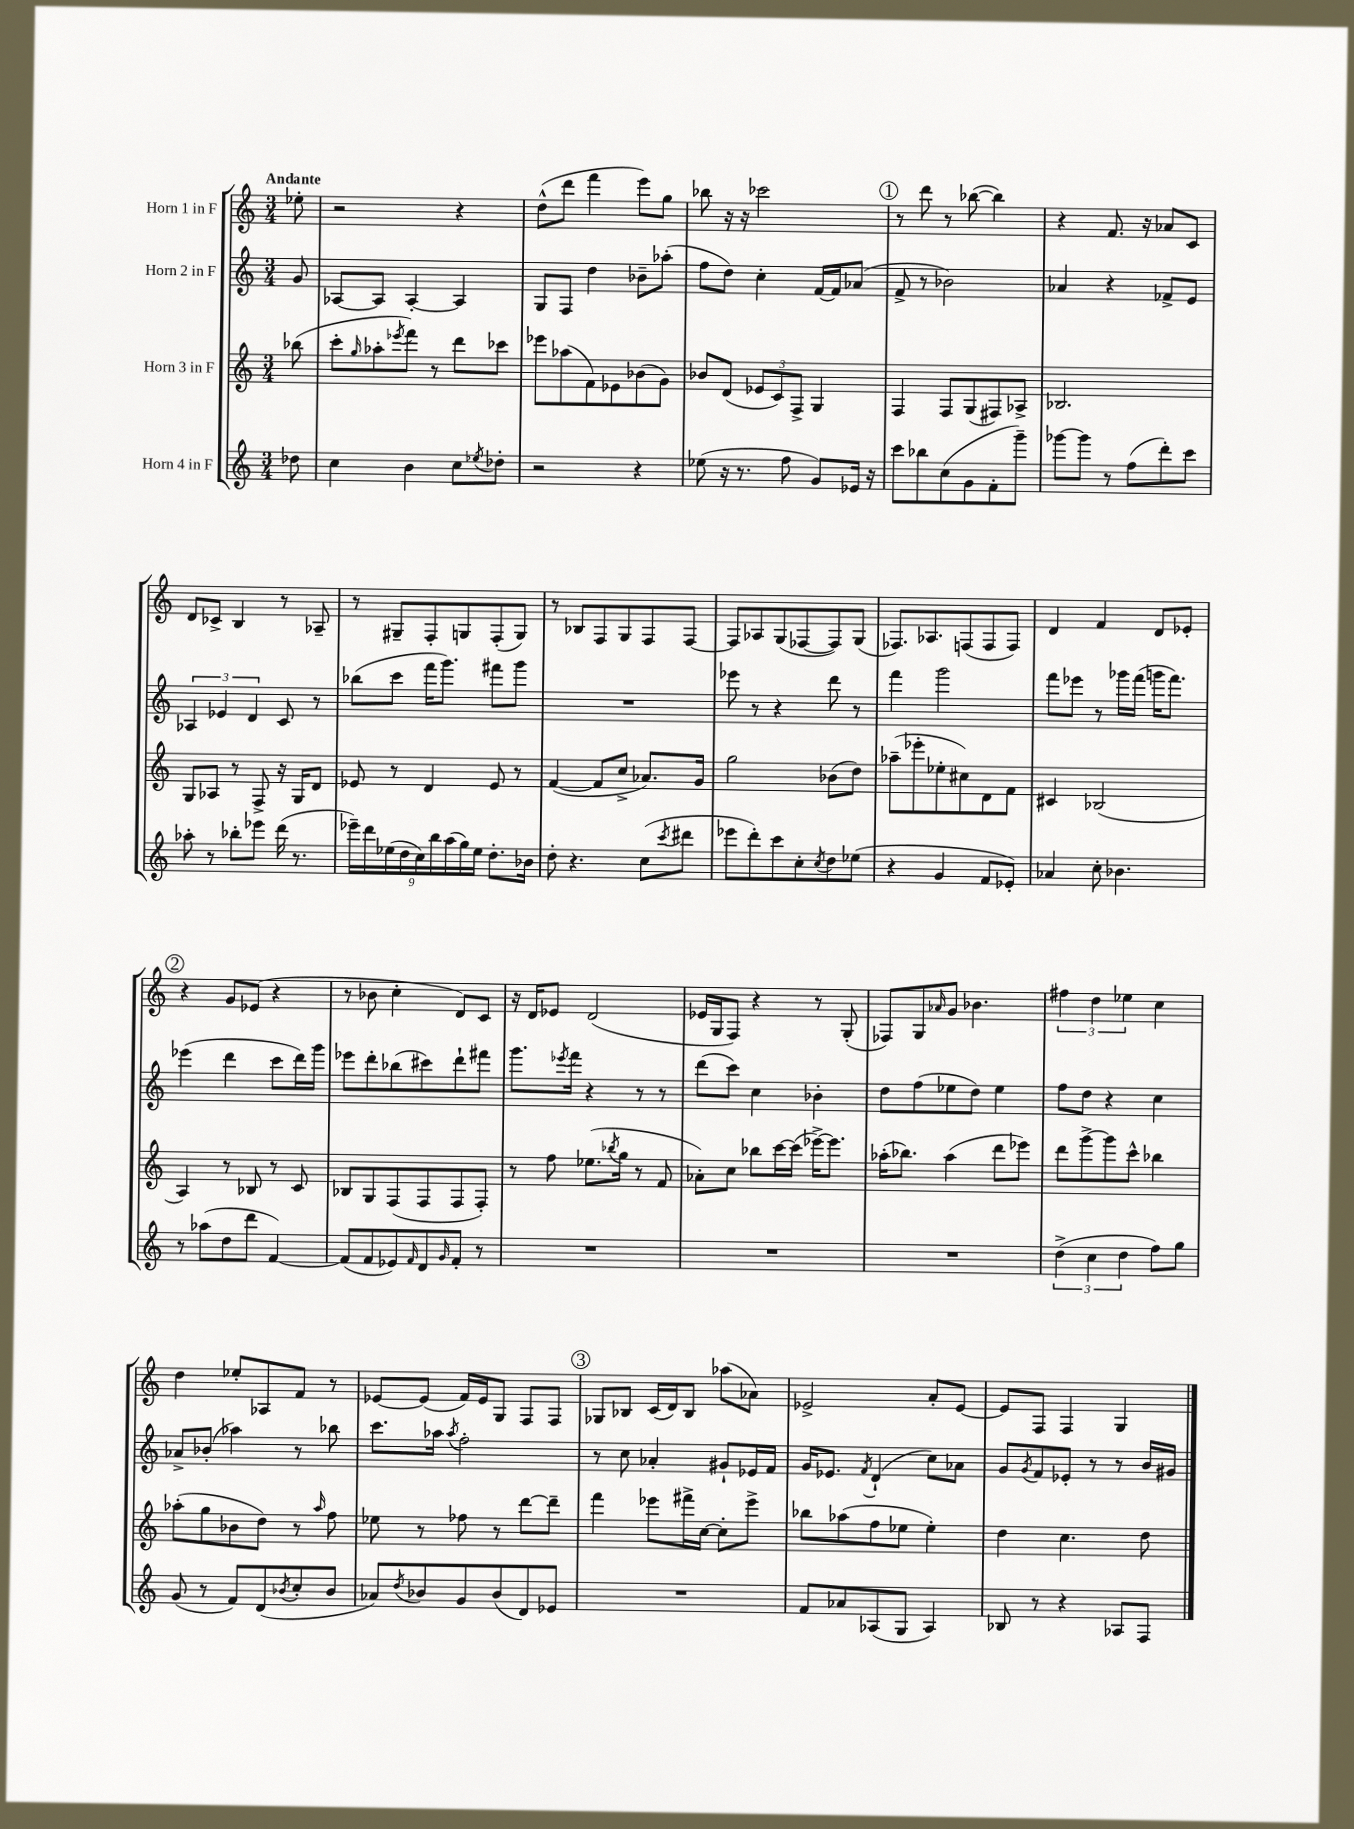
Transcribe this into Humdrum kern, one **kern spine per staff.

**kern	**kern	**kern	**kern
*part4	*part3	*part2	*part1
*staff4	*staff3	*staff2	*staff1
*I"Horn 4 in F	*I"Horn 3 in F	*I"Horn 2 in F	*I"Horn 1 in F
*clefG2	*clefG2	*clefG2	*clefG2
*k[]	*k[]	*k[]	*k[]
*M3/4	*M3/4	*M3/4	*M3/4
=	=	=	=
!	!	!	!LO:TX:a:B:t=Andante
8dd-X\	(8bb-X\	8g/	8ee-X'\
=1	=1	=1	=1
4cc\	8ccc'\L	[8A-X/L	2r
.	16qqgg/	.	.
.	8aa-X'\	8A-/J]	.
.	8qeee-X/	.	.
4b\	8fff\J)	[4A-'/	.
.	8r	.	.
8cc\L	8ddd\L	4A-/]	4r
8qee-X/	.	.	.
8dd-X'\J	8ccc-X\J	.	.
=2	=2	=2	=2
2r	8eee-X\L	8G/L	(8dd^^\L
.	(8aa-X\	8F/J	8ddd\J
.	8f\)	4dd\	4fff\
.	8e-X\	.	.
4r	(8b-X\	8b-X~\L	8eee\L)
.	8g\J)	(8aa-X'\J	8gg\J
=3	=3	=3	=3
(8ee-X\	8b-X/L	8ff\L	8bb-X\
16r	(8d/J	8dd\J)	16r
8.r	.	.	16r
.	12e-X/L	4cc'\	2ccc-X\
.	12c/)	.	.
8ff\	.	.	.
.	12F^/J	.	.
8g/L)	4G/	[16f/LL	.
.	.	16f/J]	.
16e-X/Jk	.	(8a-X/J	.
16r	.	.	.
!!LO:REH:place=s1:t=1
=4	=4	=4	=4
8ccc\L	4F/	8f^/	8r
8bb-X\	.	8r	8ddd\
(8cc\	8F/L	2b-X\)	8r
8g\	(8G/	.	([8bb-X\
8f'\	8F#X/)	.	4bb-\])
8ggg~\J)	8A-X^/J	.	.
=5	=5	=5	=5
[8ggg-X\L	2.B-X/	4a-X/	4r
8ggg-\J]	.	.	.
8r	.	4r	8.f/
(8ff\L	.	.	.
.	.	.	16r
8ddd'\)	.	8f-X^/L	8a-X/L
8ccc\J	.	8e/J	8c/J
!!LO:LB:g=z
=6	=6	=6	=6
8aa-X'\	8G/L	6A-X/	8d/L
8r	8A-X/J	.	8c-X^/J
.	.	6e-X/	.
8bb-X'\L	8r	.	4B/
.	.	6d/	.
8eee-X\J	8F^/	.	.
(16ddd\	16r	8c/	8r
8.r	16G/KL	.	.
.	8d/J	8r	8A-X~/
=7	=7	=7	=7
18eee-X~\LL)	8e-X/	(8bb-X\L	8r
18ddd\	.	.	.
(18ee-X\	.	.	.
.	8r	8ccc\J	8G#X~/L
18dd\	.	.	.
18cc\)	.	.	.
.	4d/	16fff\KL	8F'/
18bb\	.	.	.
.	.	8.ggg\J)	.
(18aa\	.	.	.
.	.	.	8Gn/
18gg\)	.	.	.
18ee-\JJ	.	.	.
8.dd'\L	8e-/	8fff#X\L	(8F'/
.	8r	8ggg\J	8G/J)
16b-X\Jk	.	.	.
=8	=8	=8	=8
8dd'\	([4f/	2.r	8r
4.r	.	.	8B-X/L
.	8f/L]	.	8F/
.	8cc^/J	.	8G/
(8cc\L	8.a-X/L)	.	8F/
8qccc/	.	.	.
8ddd#X\J	.	.	[8F/J
.	16g/Jk	.	.
=9	=9	=9	=9
8eee-X\L	2gg\	8eee-X\	8F/L]
8ddd'\)	.	8r	8A-X/
8ccc\	.	4r	(8G/
8cc'\	.	.	[8F-X/
8qcc/	.	.	.
8dd\	(8b-X\L	8ddd\	8F-/])
(8ee-X\J	8dd\J)	8r	(8G/J
=10	=10	=10	=10
4r	(8aa-X~\L	4fff\	8.F-X/L)
.	8eee-X'\	.	.
.	.	.	8.A-X/
4g/	8ee-X'\	2ggg\	.
.	8cc#X\)	.	(8Fn/
8f/L	8d\	.	8F/
8e-X'/J)	8f\J	.	8F/J)
=11	=11	=11	=11
4a-X/	4c#X/	8fff\L	4d/
.	.	8eee-X\J	.
8cc'\	(2B-X/	8r	4f/
4.b-X\	.	16ggg-X\LL	.
.	.	(16fff\JJ	.
.	.	16gggn\KL	8d/L
.	.	8.fff\J)	.
.	.	.	8e-X'/J
!!LO:LB:g=z
!!LO:REH:place=s1:t=2
=12	=12	=12	=12
8r	4A/)	(4eee-X\	4r
(8aa-X\L	.	.	.
8dd\	8r	4ddd\	8g/L
8ddd\J	8B-X/	.	(8e-X/J
[4f/)	8r	8ccc\L	4r
.	8c/	16ddd\L)	.
.	.	16ggg\JJ	.
=13	=13	=13	=13
(8f/L]	8B-X/L	8eee-X\L	8r
8f/	8G/	8ddd'\	8b-X\
8e-X/)	(8F/	(8bb-X\	4cc'\
16qqf/	.	.	.
8d/	8F/	8ccc#X\)	.
16qqg/	.	.	.
8f'/J	8F/	8ddd`\	8d/L)
8r	8F'/J)	8fff#X\J	8c/J
=14	=14	=14	=14
2.r	8r	8.ggg\L	16r
.	.	.	16d/KL
.	8ff\	.	8e-X/J
.	.	8qeee-X/	.
.	.	16fff\Jk	.
.	(8.ee-X\L	4r	(2d/
.	8qbb-X/	.	.
.	16gg\Jk	.	.
.	8r	8r	.
.	8f/	8r	.
=15	=15	=15	=15
2.r	8a-X'\L)	(8ddd\L	16e-X/LL
.	.	.	16G/J
.	8cc\J	8ccc\J)	8F/J)
.	8bb-X\L	4cc\	4r
.	[16ccc\L	.	.
.	(16ccc\JJ]	.	.
.	[16eee-X^\KL)	4b-X'\	8r
.	8.eee-\J]	.	.
.	.	.	(8G'/
=16	=16	=16	=16
2.r	(16aa-X'\KL	8dd\L	8F-X/L)
.	8.bb-X\J)	.	.
.	.	(8ff\	8G/
.	.	.	16qqa-X/
.	(4aa-\	8ee-X\	8g/J
.	.	8dd\J)	4.b-X\
.	8ddd\L	4ee-\	.
.	8eee-X\J)	.	.
=17	=17	=17	=17
(6dd^\	8ddd\L	8ff\L	6ff#X\
.	[8ggg^\	8dd\J	.
6cc\	.	.	6dd\
.	8ggg\]	4r	.
6dd\	.	.	6ee-X\
.	8ccc^^\J	.	.
8ff\L)	4bb-X\	4cc\	4cc\
8gg\J	.	.	.
!!LO:LB:g=z
=18	=18	=18	=18
(8g/	(8aa-X'\L	8a-X^/L	4dd\
8r	8gg\	(8b-X'/J	.
8f/L)	8b-X\	4aa-X\)	8ee-X'/L
(8d/	8dd\J)	.	8A-X/
8qb-X/	.	.	.
8cc'/	8r	8r	8f/J
.	16qqaa-/	.	.
8b-/J	8ff\	8bb-X\	8r
=19	=19	=19	=19
8a-X/L)	8ee-X\	8.ccc\L	[8e-X/L
8qdd/	.	.	.
8b-X/	8r	.	(8e-/J]
.	.	16aa-X\Jk	.
.	.	8qaa-/	.
8g/	8ff-X\	2ff'\	16f/LL)
.	.	.	16e-/J
(8b-/	8r	.	8G/J
8d/)	[8ddd\L	.	8F/L
8e-X/J	8ddd~\J]	.	8F/J
!!LO:REH:place=s1:t=3
=20	=20	=20	=20
2.r	4fff\	8r	8G-X/L
.	.	8cc\	8B-X/J
.	8eee-X\L	4a-X'/	(16c/LL
.	.	.	16d/J)
.	16fff#X^\L	.	8B-/J
.	[16cc\JJ	.	.
.	8cc'\L]	8g#X`/L	(8aa-X\L
.	8eee-^\J	16e-X/L	8a-X\J)
.	.	16f/JJ	.
=21	=21	=21	=21
8f/L	8bb-X\L	16g/KL	2e-X^/
.	.	8.e-X/J	.
8a-X/	(8aa-X\	.	.
.	.	8qf/	.
(8A-X/	8ff\	(4d`/	.
8G/J	8ee-X\J	.	.
4A-/)	4ee-'\)	8cc\L)	8a'/L
.	.	8a-X\J	[8e-/J
=22	=22	=22	=22
8B-X/	4dd\	8g/L	8e-/L]
.	.	8qg/	.
8r	.	8f/	8F/J
4r	4.cc\	8e-X'/J	4F/
.	.	8r	.
8A-X/L	.	8r	4G/
8F/J	8dd\	16b/LL	.
.	.	16g#X/JJ	.
==	==	==	==
*-	*-	*-	*-
